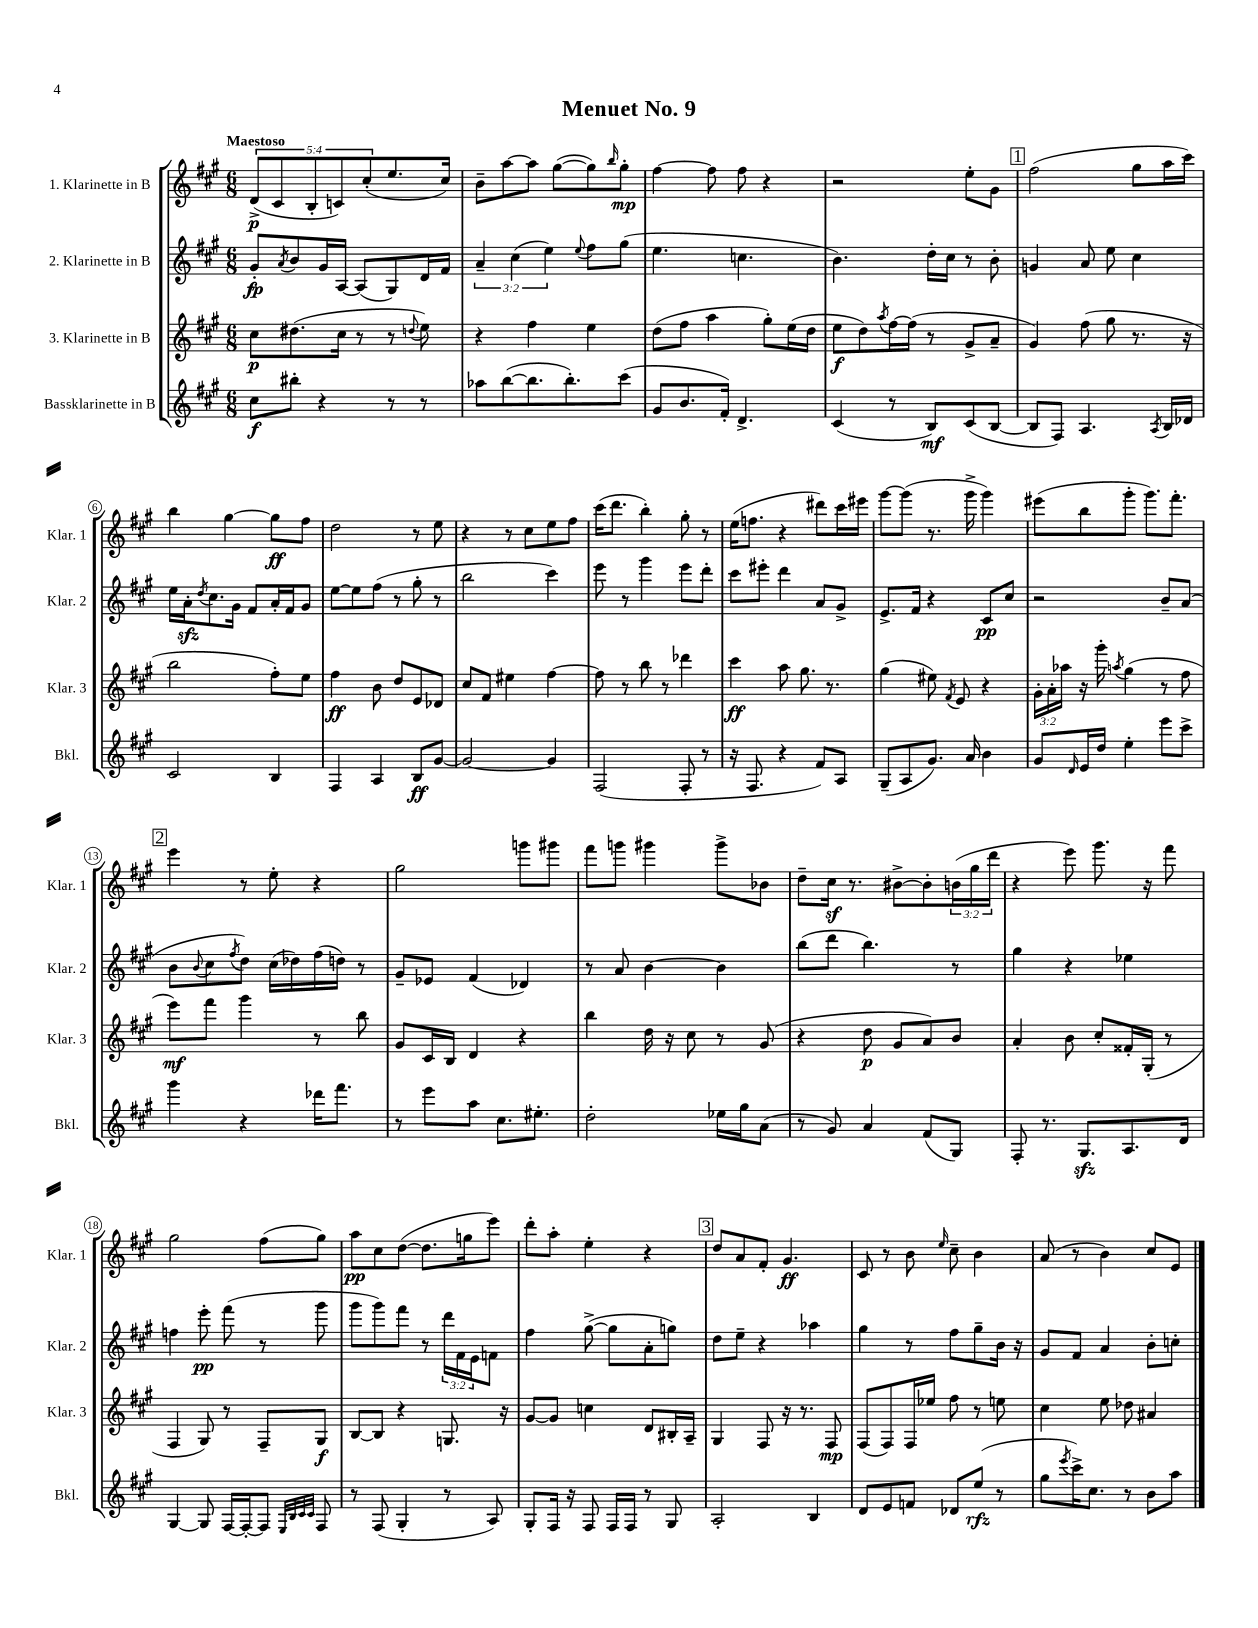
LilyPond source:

\header { title = "Menuet No. 9" }
<<
\new StaffGroup <<
\new Staff = "s0" \with { instrumentName = "1. Klarinette in B" shortInstrumentName = "Klar. 1" } {
    \clef treble \key a \major \numericTimeSignature \time 6/8 \override Staff.TupletNumber.text = #tuplet-number::calc-fraction-text \tempo "Maestoso"
    \tuplet 5/4 { d'8->\p( cis'8 b8-. c'8) cis''8-.( } e''8. cis''16) |
    b'8-- a''8~ a''8 gis''8~( gis''8) \grace { b''16 } gis''8-.\mp |
    fis''4~ fis''8 fis''8 r4 |
    r2 e''8-. gis'8 |
    \mark \markup { \box "1" } fis''2( gis''8 a''16 cis'''16) |
    b''4 gis''4~ gis''8\ff fis''8 |
    d''2 r8 e''8 |
    r4 r8 cis''8 e''8 fis''8 |
    cis'''16( d'''8. b''4-.) gis''8-. r8 |
    e''16( f''8. r4 dis'''8) cis'''16 eis'''16 |
    gis'''8~ gis'''8( r8. gis'''16-> gis'''4) |
    eis'''8( b''8 gis'''8-. gis'''8.) fis'''8.-. |
    \mark \markup { \box "2" } e'''4 r8 e''8-. r4 |
    gis''2 g'''8 gis'''8 |
    fis'''8 g'''8 gis'''4 gis'''8-> bes'8 |
    d''8-- cis''16\sf r8. bis'8~-> bis'8-. \tuplet 3/2 { b'16( gis''16 d'''16 } |
    r4 e'''8) gis'''8. r16 fis'''8 |
    gis''2 fis''8( gis''8) |
    a''8\pp cis''8 d''8~( d''8. g''16 e'''8) |
    d'''8-. a''8-. e''4-. r4 |
    \mark \markup { \box "3" } d''8 a'8 fis'8-. gis'4.\ff |
    cis'8 r8 b'8 \grace { e''16 } cis''8-- b'4 |
    a'8( r8 b'4) cis''8 e'8 \bar "|." |
}
\new Staff = "s1" \with { instrumentName = "2. Klarinette in B" shortInstrumentName = "Klar. 2" } {
    \clef treble \key a \major \numericTimeSignature \time 6/8 \override Staff.TupletNumber.text = #tuplet-number::calc-fraction-text
    gis'8-.\fp \acciaccatura { a'8 } b'8 gis'16 a16~ a8( gis8) d'16 fis'16 |
    \tuplet 3/2 { a'4-- cis''4( e''4) } \appoggiatura { e''8 } fis''8 gis''8( |
    e''4. c''4. |
    b'4.) d''16-. cis''16 r8 b'8-. |
    \mark \markup { \box "1" } g'4 a'8 e''8 cis''4 |
    e''16 a'16-.\sfz \acciaccatura { d''8 } cis''8. gis'16 fis'8 a'16-. fis'16 gis'8 |
    e''8~ e''8 fis''8( r8 gis''8-. r8 |
    b''2 cis'''4) |
    e'''8 r8 gis'''4 e'''8 d'''8-. |
    cis'''8 eis'''8-. d'''4 a'8 gis'8-> |
    e'8.-> fis'16 r4 cis'8\pp cis''8 |
    r2 b'8-- a'8( |
    \mark \markup { \box "2" } b'8 \appoggiatura { b'8 } cis''8 \acciaccatura { fis''8 } d''8) cis''16( des''16) fis''16( d''16) r8 |
    gis'8-- ees'8 fis'4( des'4) |
    r8 a'8 b'4~ b'4 |
    b''8( d'''8 b''4.) r8 |
    gis''4 r4 ees''4 |
    f''4 e'''8-.\pp fis'''8( r8 gis'''8 |
    gis'''8 gis'''8) fis'''8 r8 \tuplet 3/2 { d'''16 fis'16 e'16 } f'8 |
    fis''4 gis''8~->( gis''8 a'8-. g''8) |
    \mark \markup { \box "3" } d''8 e''8-- r4 aes''4 |
    gis''4 r8 fis''8 gis''8-- b'16 r16 |
    gis'8 fis'8 a'4 b'8-. c''8-. \bar "|." |
}
\new Staff = "s2" \with { instrumentName = "3. Klarinette in B" shortInstrumentName = "Klar. 3" } {
    \clef treble \key a \major \numericTimeSignature \time 6/8 \override Staff.TupletNumber.text = #tuplet-number::calc-fraction-text
    cis''8\p dis''8.( cis''16 r8 r8 \appoggiatura { d''8 } e''8) |
    r4 fis''4 e''4 |
    d''8( fis''8 a''4 gis''8-.) e''16( d''16 |
    e''8\f d''8) \acciaccatura { a''8 } fis''16~ fis''16( r8 gis'8-> a'8-- |
    \mark \markup { \box "1" } gis'4) fis''8( gis''8 r8. r16 |
    b''2 fis''8-.) e''8 |
    fis''4\ff b'8 d''8 e'8 des'8 |
    cis''8 fis'8 eis''4 fis''4~ |
    fis''8 r8 b''8 r8 des'''4 |
    cis'''4\ff a''8 gis''8. r8. |
    gis''4( eis''8) \acciaccatura { fis'8 } e'8 r4 |
    \tuplet 3/2 { gis'16-. a'16-. aes''16 } r16 gis'''16-. \acciaccatura { a''8 } gis''4( r8 fis''8 |
    \mark \markup { \box "2" } e'''8\mf) fis'''8 gis'''4 r8 b''8 |
    gis'8 cis'16 b16 d'4 r4 |
    b''4 d''16 r16 cis''8 r8 gis'8( |
    r4 d''8\p gis'8 a'8) b'8 |
    a'4-. b'8 cis''8-. fisis'16-. gis16-.( r8 |
    fis4 gis8) r8 fis8-- gis8\f |
    b8~ b8 r4 g8. r16 |
    gis'8~ gis'8 c''4 d'8 bis16-. a16-- |
    \mark \markup { \box "3" } gis4 fis8 r16 r8. fis8\mp |
    fis8( fis8) fis16 ees''16 fis''8 r8 e''8 |
    cis''4 e''8 des''8 ais'4 \bar "|." |
}
\new Staff = "s3" \with { instrumentName = "Bassklarinette in B" shortInstrumentName = "Bkl." } {
    \clef treble \key a \major \numericTimeSignature \time 6/8
    cis''8\f bis''8-. r4 r8 r8 |
    aes''8 b''8~( b''8. b''8.-.) cis'''8( |
    gis'8 b'8. fis'16-.) d'4.-> |
    cis'4( r8 b8\mf) cis'8( b8~ |
    \mark \markup { \box "1" } b8 fis8) a4. \acciaccatura { a8 } b16 des'16 |
    cis'2 b4 |
    fis4 a4 b8\ff gis'8~ |
    gis'2~ gis'4 |
    fis2( fis8-. r8 |
    r16 fis8. r4 fis'8) a8 |
    gis8--( a8 gis'8.) a'16 b'4 |
    gis'8 \grace { d'16 } e'16 d''16 e''4-. e'''8 cis'''8-> |
    \mark \markup { \box "2" } gis'''4 r4 des'''16 fis'''8. |
    r8 e'''8 a''8 cis''8. eis''8.-. |
    d''2-. ees''16 gis''16 a'8( |
    r8 gis'8) a'4 fis'8( gis8) |
    fis8-. r8. gis8.\sfz a8. d'16 |
    gis4~ gis8 fis16~ fis16~-. fis8 \grace { e32 b32 cis'32 cis'32 } fis8 |
    r8 fis8( gis4-. r8 a8) |
    gis8-. fis16 r16 fis8 fis16 fis16 r8 gis8 |
    \mark \markup { \box "3" } a2-. b4 |
    d'8 e'8 f'8 des'8 e''8\rfz( r8 |
    gis''8 \acciaccatura { e'''8 } cis'''16->) cis''8. r8 b'8 a''8 \bar "|." |
}
>>
>>
\layout { \context { \Score \override BarNumber.stencil = #(make-stencil-circler 0.1 0.3 ly:text-interface::print) } }
